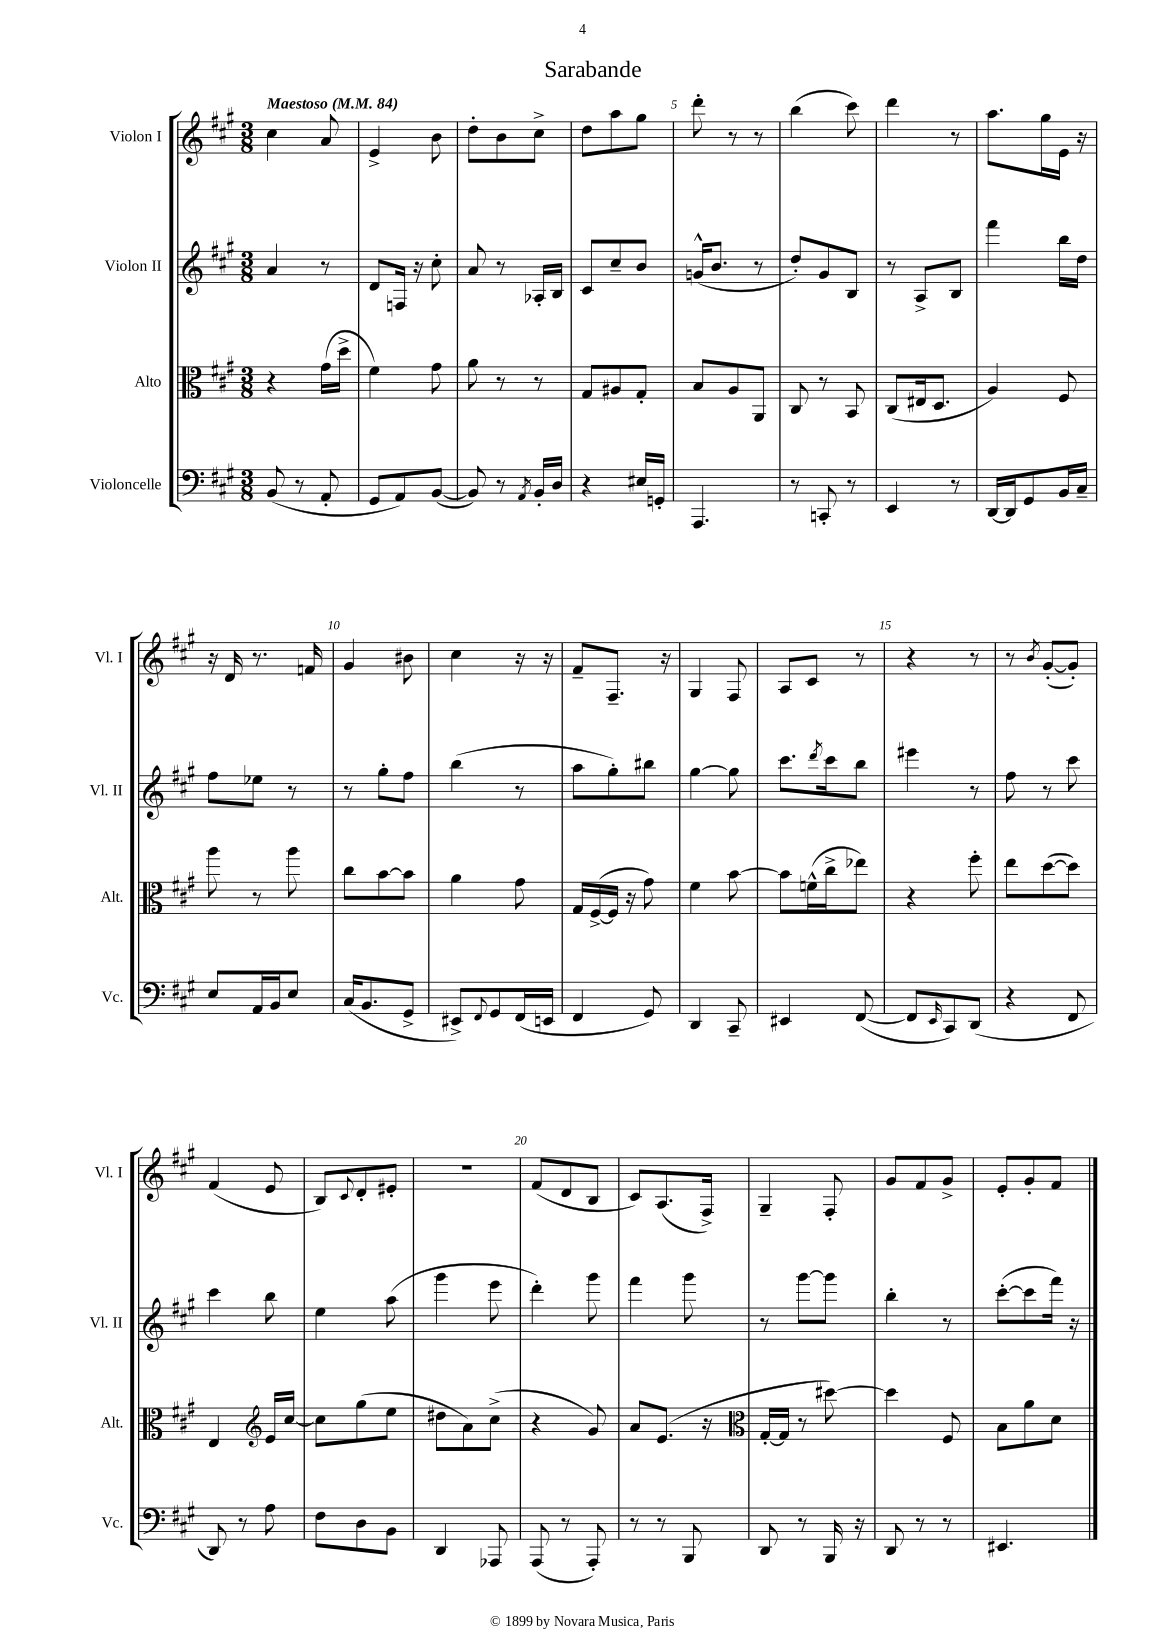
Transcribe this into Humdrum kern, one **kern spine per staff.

**kern	**kern	**kern	**kern
*staff4	*staff3	*staff2	*staff1
*clefF4	*clefC3	*clefG2	*clefG2
*k[f#c#g#]	*k[f#c#g#]	*k[f#c#g#]	*k[f#c#g#]
*M3/8	*M3/8	*M3/8	*M3/8
*MM84	*MM84	*MM84	*MM84
(8BB/	4r	4a/	4cc#\
8r	.	.	.
8AA'/	(16g#\LL	8r	8a/
.	16dd^\JJ	.	.
=	=	=	=
8GG#/L	4f#\)	8d/L	4e^/
8AA/)	.	16F/Jk	.
.	.	16r	.
([8BB/J	8g#\	8cc#'\	8b\
=	=	=	=
8BB/])	8a\	8a/	8dd'\L
8r	8r	8r	8b\
8qAA/	.	.	.
16BB'/LL	8r	16A-'/LL	8cc#^\J
16D/JJ	.	16B/JJ	.
=	=	=	=
4r	8G#/L	8c#/L	8dd\L
.	8A#/	8cc#~/	8aa\
16E#/LL	8G#'/J	8b/J	8gg#\J
16GG'/JJ	.	.	.
=	=	=	=
4.AAA/	8B/L	(16g^^/LK	8ddd'\
.	.	8.b/J	.
.	8A/	.	8r
.	8AA/J	8r	8r
=	=	=	=
8r	8C#/	8dd'/L)	(4bb\
8CC'/	8r	8g#/	.
8r	8BB/	8B/J	8ccc#\)
=	=	=	=
4EE/	(8C#/L	8r	4ddd\
.	16E#/k	8A^/L	.
.	8.D/J	.	.
8r	.	8B/J	8r
=	=	=	=
[16DD/LL	4A/)	4fff#\	8.aa\L
16DD/]J	.	.	.
8GG#/	.	.	.
.	.	.	16gg#\L
16BB/L	8F#/	16bb\LL	16e\JJ
16C#~/JJ	.	16dd\JJ	16r
=	=	=	=
8E/L	8aa\	8ff#\L	16r
.	.	.	16d/
16AA/L	8r	8ee-\J	8.r
16BB/J	.	.	.
8E/J	8aa\	8r	.
.	.	.	16f/
=	=	=	=
(16C#/LK	8cc#\L	8r	4g#/
8.BB/	.	.	.
.	[8b\	8gg#'\L	.
8GG#^/J	8b\]J	8ff#\J	8b#\
=	=	=	=
8EE#^/L)	4a\	(4bb\	4cc#\
8qqFF#/	.	.	.
8GG#/	.	.	.
(16FF#/L	8g#\	8r	16r
16EE/JJ	.	.	16r
=	=	=	=
4FF#/	16G#/LL	8aa\L	8f#~/L
.	([16F#^/	.	.
.	16F#/]JJ	8gg#'\)	8.F#~/J
.	16r	.	.
8GG#/)	8g#\)	8bb#\J	.
.	.	.	16r
=	=	=	=
4DD/	4f#\	[4gg#\	4G#/
8CC#~/	[8b\	8gg#\]	8F#/
=	=	=	=
4EE#/	8b\]L	8.ccc#\L	8A/L
.	(16f^^\L	.	8c#/J
.	.	8qddd/	.
.	16cc#^\J	16ccc#\k	.
([8FF#/	8ee-\J)	8bb\J	8r
=	=	=	=
8FF#/]L	4r	4eee#\	4r
16qqEE/	.	.	.
8CC#/)	.	.	.
(8DD/J	8ff#'\	8r	8r
=	=	=	=
4r	8ee\L	8ff#\	8r
.	.	.	8qb/
.	([8dd\	8r	([8g#'/L
8FF#/	8dd\]J)	8ccc#\	8g#'/]J)
=	=	=	=
8DD/)	4E/	4ccc#\	(4f#/
8r	.	.	.
*	*clefG2	*	*
8A\	16e/LL	8bb\	8e/
.	[16cc#/JJ	.	.
=	=	=	=
8F#\L	8cc#\]L	4ee\	8B/L)
.	.	.	8qqc#/
8D\	(8gg#\	.	8d'/
8BB\J	8ee\J	(8aa\	8e#'/J
=	=	=	=
4DD/	8dd#\L	4ggg#\	4.r
.	8a\)	.	.
8AAA-/	(8cc#^\J	8eee\	.
=	=	=	=
(8AAA/	4r	4ddd'\)	(8f#/L
8r	.	.	8d/
8AAA'/)	8g#/)	8ggg#\	8B/J
=	=	=	=
8r	8a/L	4fff#\	8c#/L)
8r	(8.e/J	.	(8.A/
8BBB/	.	8ggg#\	.
.	16r	.	16F#^/Jk)
=	=	=	=
*	*clefC3	*	*
8DD/	[16G#'/LL	8r	4G#~/
.	16G#/]JJ	.	.
8r	8r	[8ggg#\L	.
16BBB/	[8dd#\)	8ggg#\]J	8F#'/
16r	.	.	.
=	=	=	=
8DD/	4dd#\]	4bb'\	8g#/L
8r	.	.	8f#/
8r	8F#/	8r	8g#^/J
=	=	=	=
4.EE#/	8B\L	([8ccc#'\L	8e'/L
.	8a\	8ccc#\]	8g#'/
.	8d\J	16fff#\Jk)	8f#/J
.	.	16r	.
==	==	==	==
*-	*-	*-	*-
